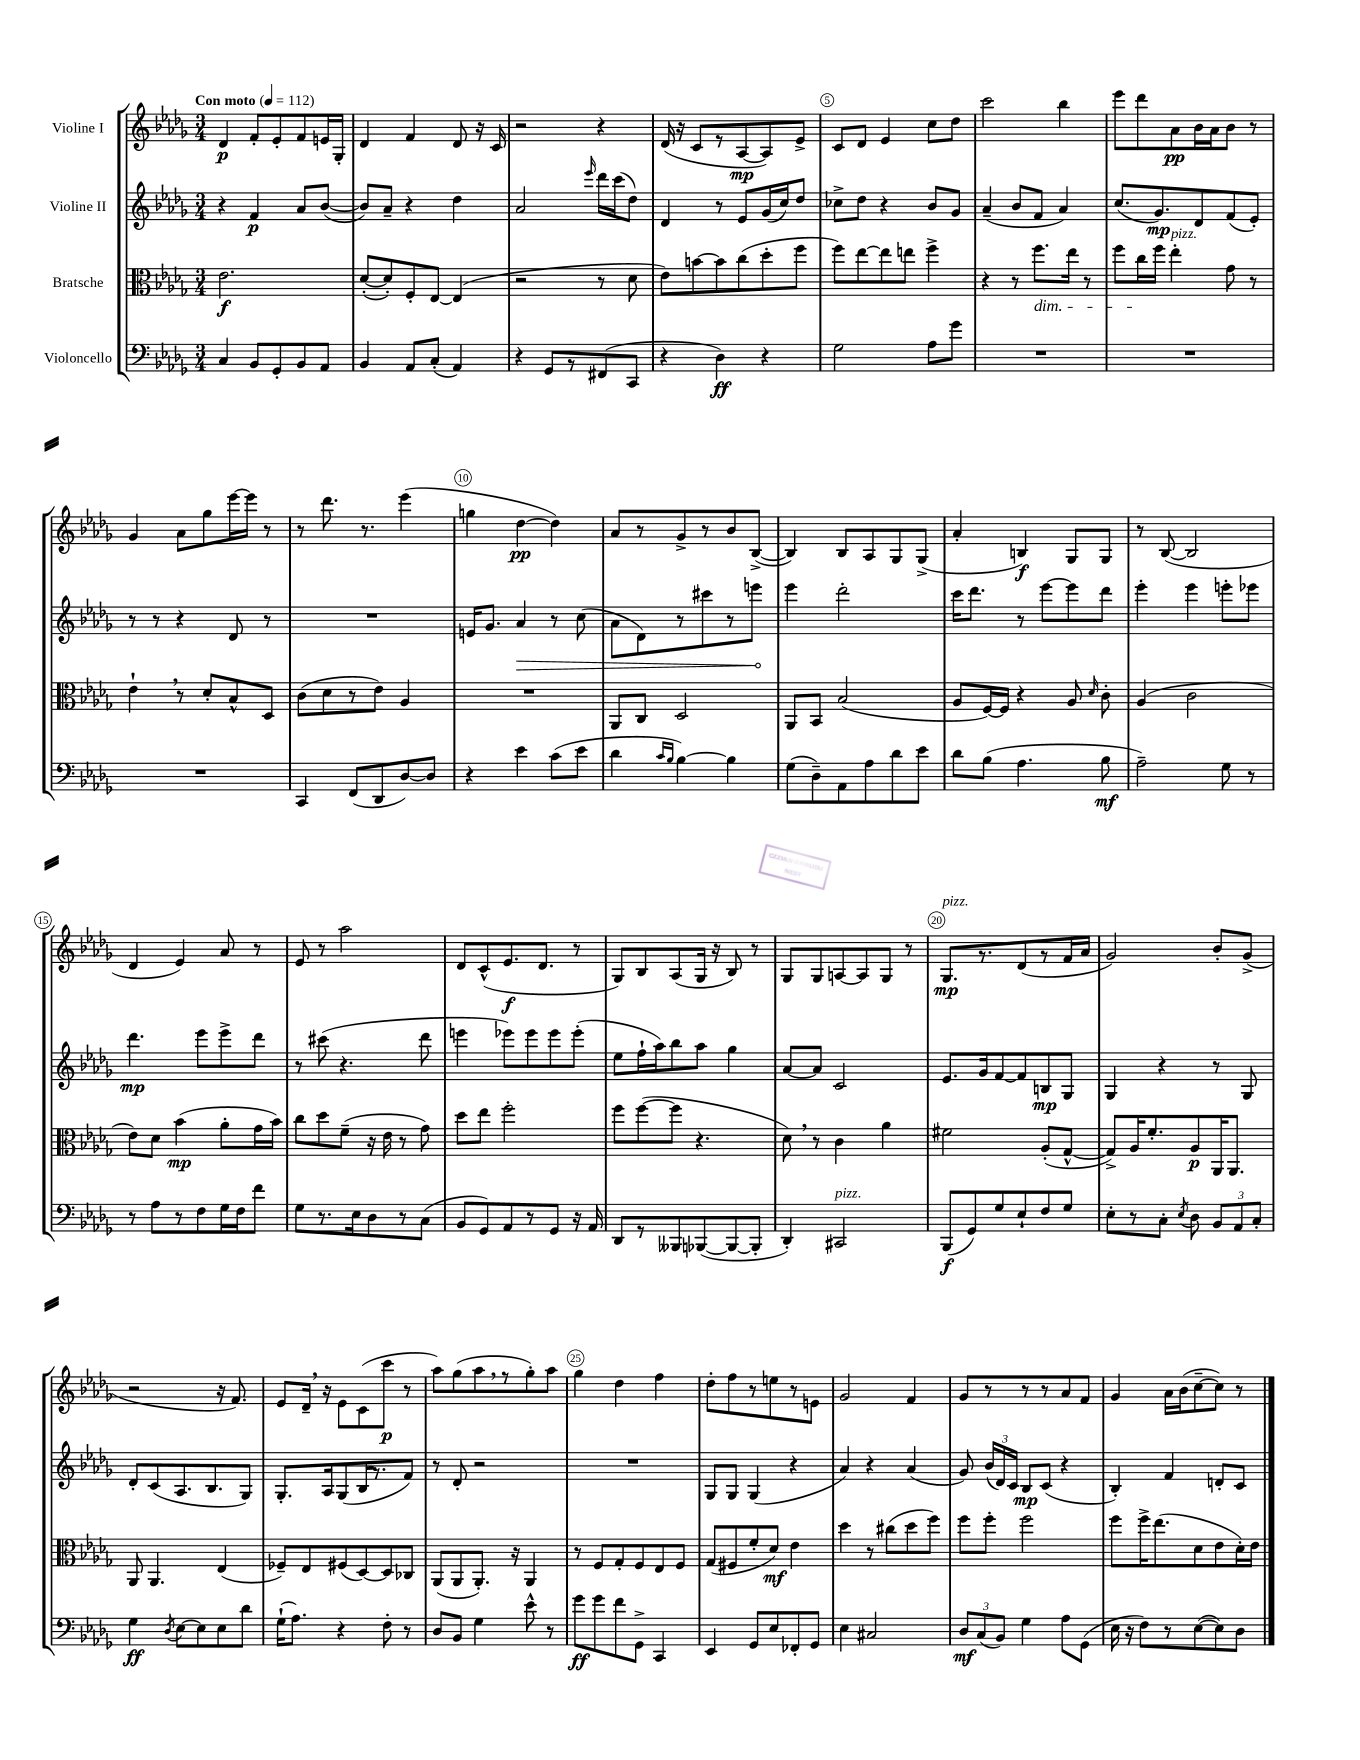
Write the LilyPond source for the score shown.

<<
\new StaffGroup <<
\new Staff = "s0" \with { instrumentName = "Violine I" } {
    \clef treble \key des \major \numericTimeSignature \time 3/4 \tempo "Con moto" 4 = 112
    \autoBeamOff des'4\p f'8[-. ees'8-. f'8 e'16 ges16]-. |
    des'4 f'4 des'8 r16 c'16 |
    r2 r4 |
    des'16( r16 c'8[ r8 aes8~\mp aes8) ees'8]-> |
    c'8[ des'8] ees'4 c''8[ des''8] |
    c'''2 bes''4 |
    ees'''8[ des'''8 aes'8\pp bes'16 aes'16 bes'8] r8 |
    ges'4 aes'8[ ges''8 ees'''16~ ees'''16] r8 |
    r8 des'''8. r8. ees'''4( |
    g''4 des''4~\pp des''4) |
    aes'8[ r8 ges'8-> r8 bes'8 bes8]~->( |
    bes4) bes8[ aes8 ges8 ges8]->( |
    aes'4-. b4\f) ges8[ ges8] |
    r8 bes8~( bes2 |
    des'4 ees'4) aes'8 r8 |
    ees'8 r8 aes''2 |
    des'8[ c'8-^( ees'8.\f des'8.] r8 |
    ges8[) bes8 aes8( ges16] r16 bes8) r8 |
    ges8[ ges8 a8~ a8 ges8] r8 |
    ges8.[\mp^\markup { \italic "pizz." } r8. des'8( r8 f'16 aes'16] |
    ges'2) bes'8[-. ges'8]->( |
    r2 r16 f'8.) |
    ees'8[ des'16]-- \breathe r16 ees'8[ c'8( c'''8]\p r8 |
    aes''8[) ges''8( aes''8 \breathe r8 ges''8-.) aes''8] |
    ges''4 des''4 f''4 |
    des''8[-. f''8 r8 e''8 r8 e'8] |
    ges'2 f'4 |
    ges'8[ r8 r8 r8 aes'8 f'8] |
    ges'4 aes'16[ bes'16( c''8~-- c''8]) r8 \bar "|." |
}
\new Staff = "s1" \with { instrumentName = "Violine II" } {
    \clef treble \key des \major \numericTimeSignature \time 3/4
    \autoBeamOff r4 f'4\p aes'8[ bes'8]~( |
    bes'8[) aes'8]-- r4 des''4 |
    aes'2 \grace { ees'''16 } des'''16[ c'''16( des''8]) |
    des'4 r8 ees'8[ ges'16( c''16) des''8] |
    ces''8[-> des''8] r4 bes'8[ ges'8] |
    aes'4--( bes'8[ f'8] aes'4) |
    c''8.[( ges'8.\mp) des'8 f'8( ees'8]-.) |
    r8 r8 r4 des'8 r8 |
    R2. |
    e'16[ ges'8.] \once \override Hairpin.circled-tip = ##t aes'4\> r8 c''8( |
    aes'8[ des'8) r8 cis'''8 r8 e'''8]\! |
    ees'''4 des'''2-. |
    c'''16[ des'''8.] r8 ees'''8[~ ees'''8 des'''8] |
    ees'''4-. ees'''4 e'''8[-. ees'''8] |
    des'''4.\mp ees'''8[ ees'''8-> des'''8] |
    r8 cis'''8( r4. des'''8 |
    e'''4 ees'''8[) ees'''8 ees'''8 ees'''8]-.( |
    ees''8[ f''16-! aes''16) bes''8 aes''8] ges''4 |
    aes'8[~ aes'8] c'2 |
    ees'8.[ ges'16 f'8~ f'8 b8\mp ges8] |
    ges4 r4 r8 ges8 |
    des'8[-. c'8( aes8. bes8. ges8]) |
    ges8.[-. aes16 ges8( bes16 r8. f'8]) |
    r8 des'8-. r2 |
    R2. |
    ges8[ ges8] ges4( r4 |
    aes'4) r4 aes'4( |
    ges'8) \tuplet 3/2 { bes'16[( des'16) c'16] } bes8[\mp c'8]( r4 |
    bes4-.) f'4 d'8[-. c'8] \bar "|." |
}
\new Staff = "s2" \with { instrumentName = "Bratsche" } {
    \clef alto \key des \major \numericTimeSignature \time 3/4
    \autoBeamOff ees'2.\f |
    des'8[~-.( des'8-.) f8-. ees8]~ ees4( |
    r2 r8 des'8 |
    ees'8[) b'8~ b'8 c''8( des''8-. f''8] |
    f''8[) ees''8~ ees''8 e''8] f''4-> |
    r4 r8 f''8.[\dim ees''16] r8 |
    f''8[ c''16\! f''16] ees''4-.^\markup { \italic "pizz." } ges'8 r8 |
    ees'4-! \breathe r8 des'8[-. bes8-^ des8] |
    c'8[( des'8 r8 ees'8]) aes4 |
    R2. |
    aes,8[ c8] des2 |
    aes,8[ bes,8] bes2( |
    aes8[ f16~) f16] r4 aes8 \grace { des'16 } c'8-. |
    aes4( c'2 |
    ees'8[) des'8] bes'4\mp( aes'8[-. ges'16 bes'16]) |
    c''8[ des''8 f'8]--( r16 ees'16 r8 ges'8) |
    des''8[ ees''8] f''2-. |
    f''8[ f''8~( f''8] r4. |
    des'8) \breathe r8 c'4 aes'4 |
    fis'2 aes8[-.( ges8]~-^ |
    ges8[->) aes16 f'8.-. aes8\p aes,16 aes,8.] |
    aes,8 aes,4. ees4( |
    fes8[--) ees8 fis8( des8~) des8 ces8] |
    aes,8[( aes,8 aes,8.]-.) r16 aes,4 |
    r8 f8[ ges8-. f8 ees8 f8] |
    ges8[( fis8 f'8-. des'8]\mf) ees'4 |
    des''4 r8 cis''8[( des''8 f''8]) |
    f''8[ f''8]-. f''2 |
    f''8[ f''16-> ees''8.( des'8 ees'8 des'16-.) ees'16] \bar "|." |
}
\new Staff = "s3" \with { instrumentName = "Violoncello" } {
    \clef bass \key des \major \numericTimeSignature \time 3/4
    \autoBeamOff c4 bes,8[ ges,8-. bes,8 aes,8] |
    bes,4 aes,8[ c8]-.( aes,4) |
    r4 ges,8[ r8 fis,8( c,8] |
    r4 des4\ff) r4 |
    ges2 aes8[ ges'8] |
    R2. |
    R2. |
    R2. |
    c,4 f,8[( des,8 des8~) des8] |
    r4 ees'4 c'8[( ees'8] |
    des'4 \grace { c'16[ bes16] } bes4~) bes4 |
    ges8[( des8--) aes,8 aes8 des'8 ees'8] |
    des'8[ bes8]( aes4. bes8\mf |
    aes2--) ges8 r8 |
    r8 aes8[ r8 f8 ges16 f16 f'8] |
    ges8[ r8. ees16 des8 r8 c8]( |
    bes,8[ ges,8) aes,8 r8 ges,8] r16 aes,16 |
    des,8[ r8 beses,,8 bes,,8~( bes,,8~ bes,,8]-. |
    des,4-.) cis,2^\markup { \italic "pizz." } |
    bes,,8[\f( ges,8) ges8 ees8-! f8 ges8] |
    ees8[-. r8 c8]-. \acciaccatura { ees8 } des8 \tuplet 3/2 { bes,8[ aes,8 c8]-. } |
    ges4\ff \acciaccatura { des8 } ees8[~ ees8 ees8 des'8] |
    ges16[-!( aes8.]) r4 f8-. r8 |
    des8[ bes,8] ges4 ees'8-^ r8 |
    ges'8[\ff ges'8 f'8 ges,8]-> c,4 |
    ees,4 ges,8[ ees8 fes,8-. ges,8] |
    ees4 cis2 |
    \tuplet 3/2 { des8[\mf c8( bes,8]) } ges4 aes8[ ges,8]( |
    ees16 r16 f8[) r8 ees8~( ees8) des8] \bar "|." |
}
>>
>>
\layout { \context { \Score \override BarNumber.break-visibility = ##(#f #t #t) barNumberVisibility = #(every-nth-bar-number-visible 5) \override BarNumber.stencil = #(make-stencil-circler 0.1 0.3 ly:text-interface::print) } }
